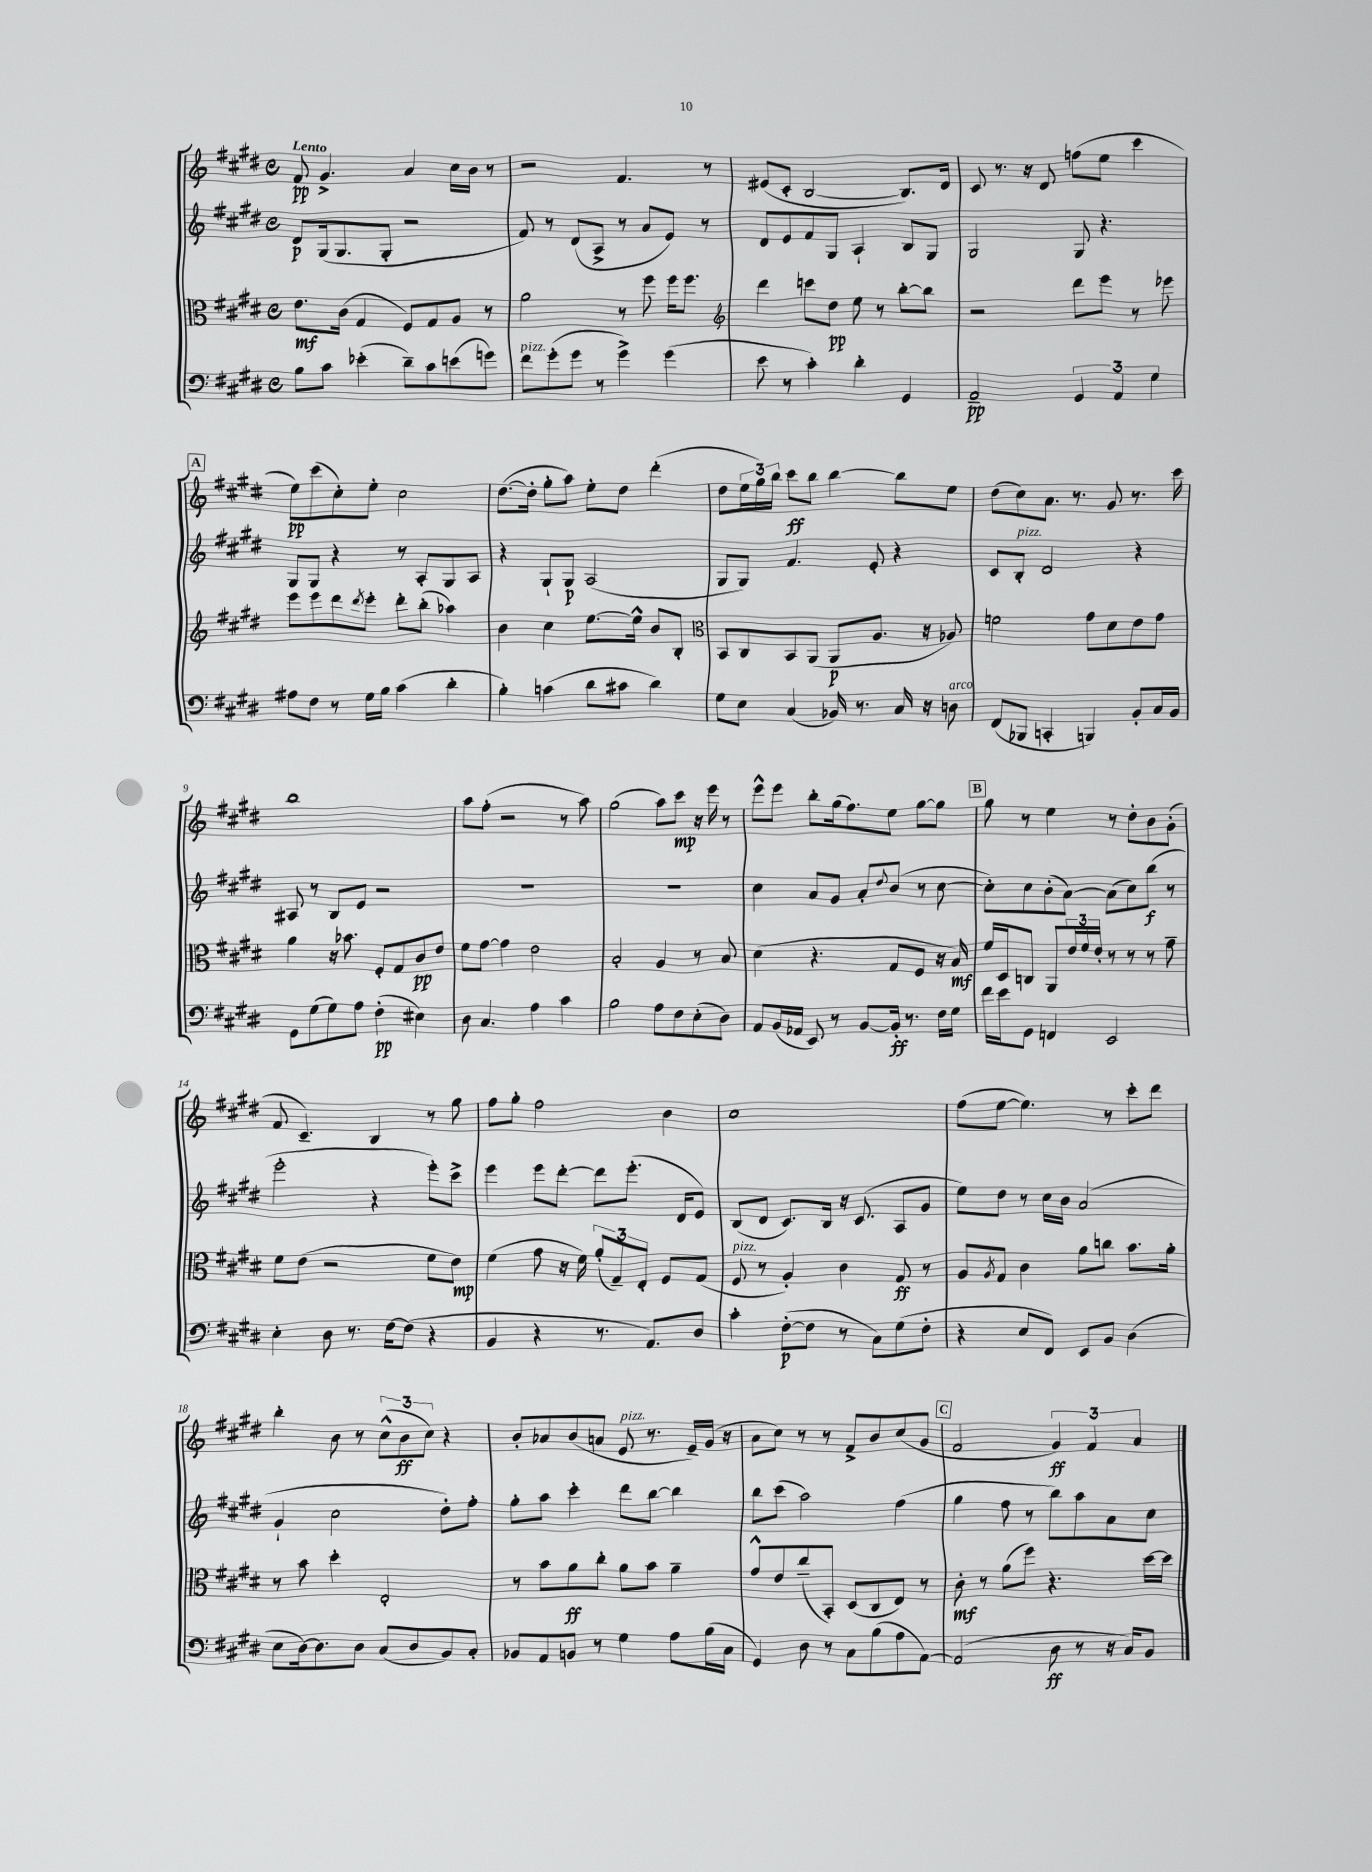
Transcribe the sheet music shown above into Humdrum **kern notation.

**kern	**dynam	**kern	**dynam	**kern	**dynam	**kern	**dynam
*part4	*part4	*part3	*part3	*part2	*part2	*part1	*part1
*staff4	*staff4	*staff3	*staff3	*staff2	*staff2	*staff1	*staff1
*clefF4	*	*clefC3	*	*clefG2	*	*clefG2	*
*k[f#c#g#d#]	*	*k[f#c#g#d#]	*	*k[f#c#g#d#]	*	*k[f#c#g#d#]	*
*M4/4	*	*M4/4	*	*M4/4	*	*M4/4	*
*met(c)	*	*met(c)	*	*met(c)	*	*met(c)	*
=1	=1	=1	=1	=1	=1	=1	=1
!	!	!	!	!	!	!LO:TX:a:B:t=Lento	!
8B\L	.	8.e\L	mf	8d#/L	p	8f#/	pp
8c#\J	.	.	.	(16G#/k	.	4.g#^/	.
.	.	(16c#\Jk	.	8.G#/	.	.	.
(4e-X'\	.	4G#/	.	.	.	.	.
.	.	.	.	8G#'/J	.	.	.
8d#~\L)	.	8F#/L)	.	2r	.	4a/	.
8c#\	.	8G#/	.	.	.	.	.
(8en\	.	8A/J	.	.	.	16cc#\LL	.
.	.	.	.	.	.	16b\JJ	.
8gn\J)	.	8r	.	.	.	8r	.
=2	=2	=2	=2	=2	=2	=2	=2
!LO:TX:a:i:t=pizz.	!	!	!	!	!	!	!
8f#\L	.	2a\	.	8f#/)	.	2r	.
(8g#'\	.	.	.	8r	.	.	.
8g#\J	.	.	.	(8d#/L	.	.	.
8r	.	.	.	8A^/J	.	.	.
4g#^\)	.	8r	.	8r	.	4.f#/	.
.	.	8ff#\	.	8a/L	.	.	.
(4g#\	.	16ff#\KL	.	8e/J)	.	.	.
.	.	8.ff#\J	.	.	.	.	.
.	.	.	.	8r	.	8r	.
=3	=3	=3	=3	=3	=3	=3	=3
*	*	*clefG2	*	*	*	*	*
8e\	.	4ddd#\	.	8d#/L	.	(8e#X/L	.
8r	.	.	.	8e/	.	8c#'/J	.
4c#'\)	.	8cccn\L	.	8f#/	.	[2B/	.
.	.	8dd#\J	pp	8G#/J	.	.	.
4d#'\	.	8ee\	.	4A`/	.	.	.
.	.	8r	.	.	.	.	.
4GG#/	.	[8bb'\L	.	8B/L	.	8.B/L])	.
.	.	8bb\J]	.	8G#/J	.	.	.
.	.	.	.	.	.	16d#/Jk	.
=4	=4	=4	=4	=4	=4	=4	=4
2AA~/	pp	2r	.	2G#/	.	8c#/	.
.	.	.	.	.	.	8.r	.
.	.	.	.	.	.	16r	.
.	.	.	.	.	.	8d#/	.
6GG#/	.	8ddd#\L	.	8G#/	.	(8ffn\L	.
.	.	8eee\J	.	4.r	.	8ee\J	.
6AA/	.	.	.	.	.	.	.
.	.	8r	.	.	.	4ccc#\	.
6G#\	.	.	.	.	.	.	.
.	.	8eee-X\	.	.	.	.	.
!!LO:LB:g=z
!!LO:REH:place=s1:t=A
=5	=5	=5	=5	=5	=5	=5	=5
8A#X\L	.	8eee\L	.	8G#/L	.	8ee\L)	pp
8F#\J	.	8eee\	.	8G#/J	.	(8ccc#\	.
8r	.	8ddd#\	.	4r	.	8cc#'\)	.
.	.	8qddd#/	.	.	.	.	.
16G#\LL	.	8eee'\J	.	.	.	8ee'\J	.
16B\JJ	.	.	.	.	.	.	.
(4c#\	.	8ddd#'\L	.	8r	.	2cc#\	.
.	.	(8bb'\J	.	8A'/L	.	.	.
4d#'\	.	4aa-X\)	.	8G#/	.	.	.
.	.	.	.	8A/J	.	.	.
=6	=6	=6	=6	=6	=6	=6	=6
4B'\)	.	4b\	.	4r	.	([8.dd#\L	.
.	.	.	.	.	.	16dd#'\Jk]	.
(4cn\	.	4cc#\	.	8G#`/L	.	8gg#'\L	.
.	.	.	.	8G#/J	p	8aa\J)	.
8d#\L	.	[8.ee\L	.	(2A/	.	8ee'\L	.
8c#X\J	.	.	.	.	.	8dd#\J	.
.	.	16ee^^\Jk]	.	.	.	.	.
4d#\)	.	8b/L	.	.	.	(4ddd#'\	.
.	.	8B'/J	.	.	.	.	.
=7	=7	=7	=7	=7	=7	=7	=7
*	*	*clefC3	*	*	*	*	*
8G#\L	.	8BB/L	.	8G#/L	.	8dd#\L	.
8E\J	.	8C#/	.	8G#/J)	.	24ee\L	.
.	.	.	.	.	.	24gg#\)	.
.	.	.	.	.	.	24bb\JJ	.
(4C#/	.	8BB/	.	4.f#/	.	8ccc#\L	ff
.	.	(8AA/J	.	.	.	8bb\J	.
16BB-X/)	.	8AA/L	p	.	.	[4bb\	.
8.r	.	.	.	.	.	.	.
.	.	8.A/J	.	8e'/	.	.	.
16C#/	.	.	.	4r	.	8bb\L]	.
16r	.	16r	.	.	.	.	.
!LO:TX:a:i:t=arco	!	!	!	!	!	!	!
8Dn\	.	8A-X/)	.	.	.	8ee\J	.
=8	=8	=8	=8	=8	=8	=8	=8
(8FF#/L	.	2fn\	.	8c#/L	.	(8dd#\L	.
!	!	!	!	!LO:TX:a:i:t=pizz.	!	!	!
8BBB-X/J	.	.	.	8B'/J	.	8cc#\)	.
4CCn'/	.	.	.	2d#/	.	8.a\J	.
.	.	.	.	.	.	8.r	.
4BBBn/)	.	8g#\L	.	.	.	.	.
.	.	8d#\	.	.	.	8g#/	.
8BB'/L	.	8e\	.	4r	.	8.r	.
16C#/L	.	8g#\J	.	.	.	.	.
16BB/JJ	.	.	.	.	.	16ccc#\	.
!!LO:LB:g=z
=9	=9	=9	=9	=9	=9	=9	=9
8GG#\L	.	4a\	.	8A#X/	.	1bb	.
(8G#\	.	.	.	8r	.	.	.
8G#\)	.	16r	.	8B/L	.	.	.
.	.	8.b-X\	.	.	.	.	.
8A\J	.	.	.	8e/J	.	.	.
(4F#'\	pp	8F#'/L	.	2r	.	.	.
.	.	8G#/	.	.	.	.	.
4E#X\)	.	8c#/	pp	.	.	.	.
.	.	8e/J	.	.	.	.	.
=10	=10	=10	=10	=10	=10	=10	=10
8D#\	.	8f#\L	.	1r	.	8aa\L	.
4.C#/	.	[8g#\J	.	.	.	(8ff#'\J	.
.	.	4g#\]	.	.	.	2r	.
4A\	.	2e\	.	.	.	.	.
4c#\	.	.	.	.	.	8r	.
.	.	.	.	.	.	8aa\)	.
=11	=11	=11	=11	=11	=11	=11	=11
2B\	.	2B'/	.	1r	.	(2gg#\	.
8A\L	.	4A/	.	.	.	8aa\L)	.
8F#\	.	.	.	.	.	8ccc#\J	mp
(8E'\	.	8r	.	.	.	16r	.
.	.	.	.	.	.	16eee\	.
8D#\J)	.	8B/	.	.	.	8r	.
=12	=12	=12	=12	=12	=12	=12	=12
8AA/L	.	(4d#\	.	4cc#\	.	8eee^^\L	.
(16BB/L	.	.	.	.	.	8eee\J	.
16AA-X/JJ	.	.	.	.	.	.	.
8EE/)	.	4.r	.	8a/L	.	8bb'\L	.
8r	.	.	.	8g#/J	.	(16gg#\k	.
.	.	.	.	.	.	8.ff#\)	.
[8BB/L	.	.	.	8a'/L	.	.	.
.	.	.	.	8qqdd#/	.	.	.
16BB'/Jk]	ff	8G#/L	.	(8b/J	.	8ee\J	.
8.r	.	.	.	.	.	.	.
.	.	8F#/J	.	8r	.	[8gg#\L	.
16F#\LL	.	16r	.	[8cc#\	.	8gg#\J]	.
16G#\JJ	.	16B/)	mf	.	.	.	.
!!LO:REH:place=s1:t=B
=13	=13	=13	=13	=13	=13	=13	=13
16f#\LL	.	16f#/LL	.	8cc#'\L])	.	8gg#\	.
16e\J	.	16D#/J	.	.	.	.	.
8GG#\J	.	8Cn/J	.	8cc#\	.	8r	.
4FFn/	.	8AA/L	.	(8b'\	.	4ee\	.
.	.	24e/L	.	[8a\J)	.	.	.
.	.	24f#/	.	.	.	.	.
.	.	24e'/JJ	.	.	.	.	.
2EE/	.	8r	.	(8a\L]	.	8r	.
.	.	8r	.	8cc#\)	.	8dd#'\L	.
.	.	8r	.	(8bb\J	f	8b\	.
.	.	8g#~\	.	8r	.	(8g#'\J	.
!!LO:LB:g=z
=14	=14	=14	=14	=14	=14	=14	=14
4E'\	.	8f#\L	.	2eee'\	.	8f#/	.
.	.	(8e\J	.	.	.	4.c#~/)	.
8D#\	.	2r	.	.	.	.	.
8.r	.	.	.	.	.	.	.
.	.	.	.	4r	.	4B/	.
[16F#\KL	.	.	.	.	.	.	.
(8F#\J]	.	.	.	.	.	.	.
4r	.	8f#\L	.	8eee'\L)	.	8r	.
.	.	8e\J)	mp	8ccc#^\J	.	8gg#\	.
=15	=15	=15	=15	=15	=15	=15	=15
4BB/	.	(4f#\	.	4eee\	.	8ff#\L	.
.	.	.	.	.	.	8gg#'\J	.
4r	.	8g#\	.	8eee\L	.	2ff#\	.
.	.	16r	.	[8ddd#'\J	.	.	.
.	.	16f#\)	.	.	.	.	.
8.r	.	(12a'/L	.	8ddd#\L]	.	.	.
.	.	12G#~/)	.	.	.	.	.
.	.	.	.	(8.eee'\J	.	.	.
.	.	12E'/J	.	.	.	.	.
8.AA/L)	.	.	.	.	.	.	.
.	.	8F#/L	.	.	.	4b\	.
.	.	.	.	16d#/KL	.	.	.
8D#/J	.	(8G#/J	.	8e/J)	.	.	.
=16	=16	=16	=16	=16	=16	=16	=16
!	!	!LO:TX:a:i:t=pizz.	!	!	!	!	!
4c#'\	.	8F#/	.	(8B/L	.	1cc#	.
.	.	8r	.	8d#/J	.	.	.
([8F#'\L	p	4A'/)	.	8.c#/L)	.	.	.
8F#\J]	.	.	.	.	.	.	.
.	.	.	.	16B/Jk	.	.	.
8r	.	4c#\	.	16r	.	.	.
.	.	.	.	(8.c#/	.	.	.
8C#\L)	.	.	.	.	.	.	.
(8G#\	.	8G#/	ff	8A/L	.	.	.
8F#'\J	.	8r	.	8g#/J	.	.	.
=17	=17	=17	=17	=17	=17	=17	=17
4r	.	8A/L	.	8ee\L)	.	(8ff#\L	.
.	.	8qA/	.	.	.	.	.
.	.	8G#/J	.	8dd#\J	.	[8ee\J	.
8E/L	.	4c#\	.	8r	.	4.ee\])	.
8FF#/J)	.	.	.	16cc#\LL	.	.	.
.	.	.	.	16b\JJ	.	.	.
8EE/L	.	8a\L	.	(2a/	.	.	.
8BB/J	.	8ccn\J	.	.	.	8r	.
(4D#\	.	8.b\L	.	.	.	8ccc#'\L	.
.	.	.	.	.	.	8ddd#\J	.
.	.	16a'\Jk	.	.	.	.	.
!!LO:LB:g=z
=18	=18	=18	=18	=18	=18	=18	=18
8E\L	.	8r	.	4g#`/	.	4bb'\	.
[16D#\k)	.	8b\	.	.	.	.	.
8.D#\]	.	.	.	.	.	.	.
.	.	4dd#'\	.	2cc#\	.	8b\	.
8D#\J	.	.	.	.	.	8r	.
(8C#/L	.	2E'/	.	.	.	(12cc#^^\L	.
.	.	.	.	.	.	12b\	ff
8D#/	.	.	.	.	.	.	.
.	.	.	.	.	.	12cc#\J)	.
8BB/)	.	.	.	8dd#'\L)	.	4r	.
8C#'/J	.	.	.	8ff#'\J	.	.	.
=19	=19	=19	=19	=19	=19	=19	=19
8BB-X/L	.	8r	.	8gg#'\L	.	8b'/L	.
8AA/	.	8b\L	.	8aa\J	.	8a-X/	.
8BBn/J	.	8a\	ff	4ccc#'\	.	(8b/	.
8r	.	8cc#'\J	.	.	.	8an/J	.
!	!	!	!	!	!	!LO:TX:a:i:t=pizz.	!
4G#\	.	8a\L	.	8ddd#\L	.	8e/	.
.	.	8b\J	.	[8bb\J	.	8.r	.
8A\L	.	4a~\	.	4bb\]	.	.	.
.	.	.	.	.	.	16e~/LL)	.
(16B\L	.	.	.	.	.	(16g#/JJ	.
16C#\JJ	.	.	.	.	.	16r	.
=20	=20	=20	=20	=20	=20	=20	=20
4GG#/)	.	8g#^^/L	.	8bb\L	.	8a\L	.
.	.	8e/	.	(8ccc#\J	.	8cc#\J)	.
8D#\	.	(8cc#~/	.	2aa\)	.	8r	.
8r	.	8BB'/J)	.	.	.	8r	.
8C#\L	.	(8D#/L	.	.	.	8f#^/L	.
(8B\	.	8C#/	.	.	.	8b/	.
8A\	.	8E/J)	.	(4ff#\	.	(8cc#/	.
[8AA\J)	.	8r	.	.	.	8g#/J	.
!!LO:REH:place=s1:t=C
=21	=21	=21	=21	=21	=21	=21	=21
(2AA/]	.	8c#'\	mf	4gg#\	.	2f#/	.
.	.	8r	.	.	.	.	.
.	.	(8a\L	.	8ff#\	.	.	.
.	.	8ff#\J)	.	8r	.	.	.
8D#\	ff	4.r	.	8bb\L)	.	6g#/)	ff
8r	.	.	.	8aa\	.	.	.
.	.	.	.	.	.	6f#/	.
16r	.	.	.	8a\	.	.	.
16C#/KL)	.	.	.	.	.	.	.
.	.	.	.	.	.	6a/	.
8BB/J	.	[16dd#\LL	.	8cc#\J	.	.	.
.	.	16dd#\JJ]	.	.	.	.	.
==	==	==	==	==	==	==	==
*-	*-	*-	*-	*-	*-	*-	*-
